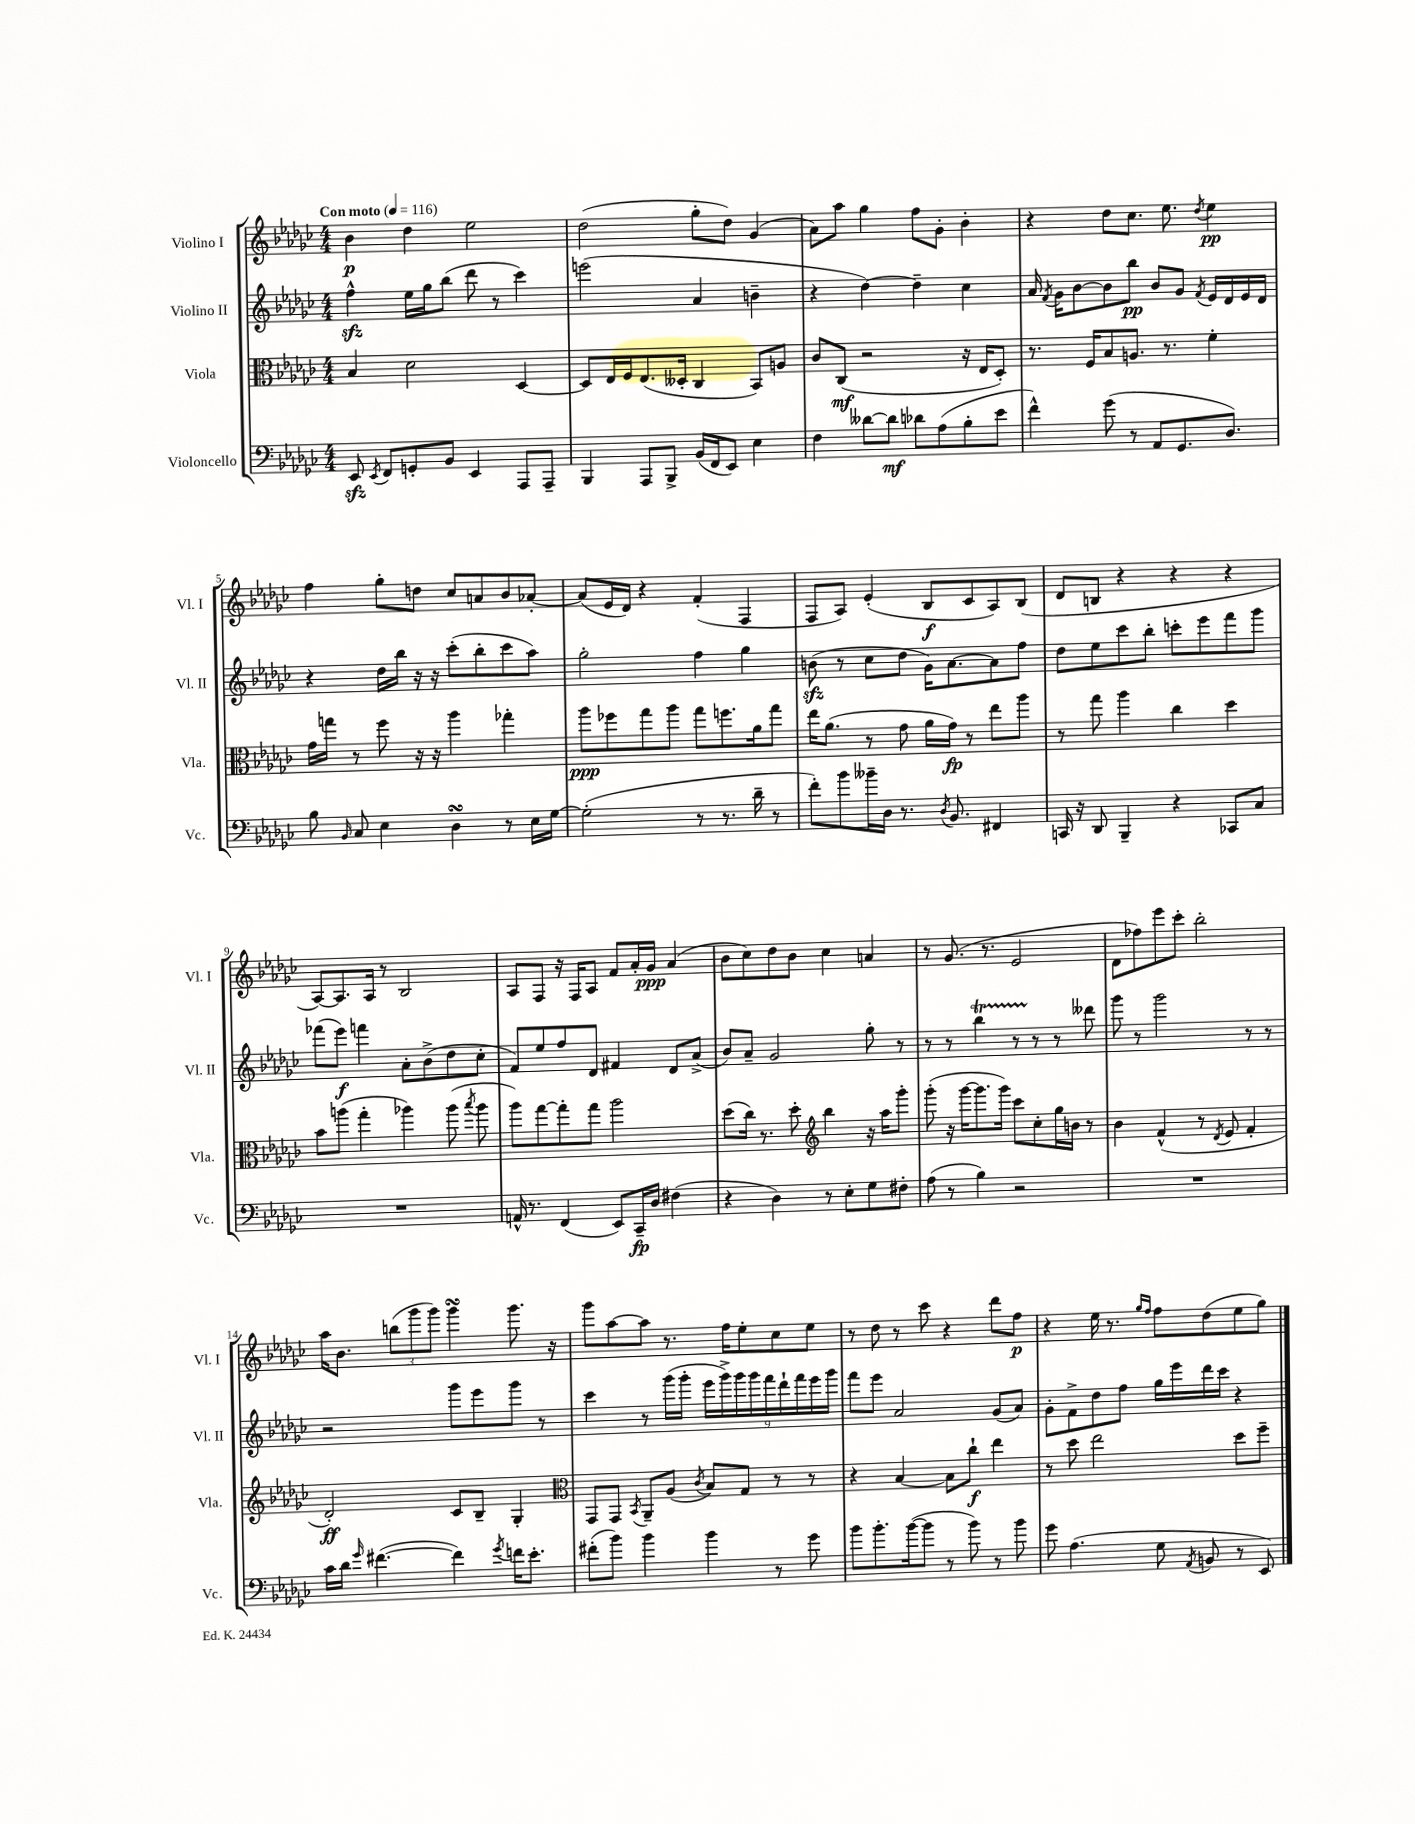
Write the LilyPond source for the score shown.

<<
\new StaffGroup <<
\new Staff = "s0" \with { instrumentName = "Violino I" shortInstrumentName = "Vl. I" } {
    \clef treble \key ges \major \numericTimeSignature \time 4/4 \tempo "Con moto" 4 = 116
    \autoBeamOff bes'4\p des''4 ees''2 |
    des''2( ges''8[-. des''8]) ges'4( |
    aes'8[) aes''8] ges''4 f''8[ ges'8]-. bes'4-. |
    r4 des''8[ ces''8.] ees''8. \acciaccatura { des''8 } ees''4\pp |
    f''4 ges''8[-. d''8] ces''8[ a'8 bes'8 aes'8]~-. |
    aes'8[( ees'16 des'16]) r4 f'4-.( f4 |
    f8[ aes8]) ees'4-.( bes8[\f ces'8 aes8) bes8]( |
    des'8[ b8] r4 r4 r4 |
    aes8[~) aes8. aes16] r8 bes2 |
    aes8[ f8] r16 f16[ aes8] f'8[ aes'16-. ges'16]\ppp aes'4( |
    bes'8[ ces''8) des''8 bes'8] ces''4 a'4 |
    r8 ges'8.( r8. ees'2 |
    des'8[ fes''8) ees'''8 ces'''8]-. bes''2-. |
    aes''16[ bes'8.] \tuplet 3/2 { b''8[( ges'''8 ges'''8]) } ges'''4\turn ges'''8. r16 |
    ges'''8[ aes''8~ aes''8] r8. f''16[ ees''8-. ces''8 ees''8] |
    r8 des''8 r8 ces'''8 r4 des'''8[ f''8]\p |
    r4 ees''16 r8. \grace { ges''16[ f''16] } f''8[ des''8( ees''8 ges''8]) \bar "|." |
}
\new Staff = "s1" \with { instrumentName = "Violino II" shortInstrumentName = "Vl. II" } {
    \clef treble \key ges \major \numericTimeSignature \time 4/4
    \autoBeamOff f''4-^\sfz ees''16[ ges''16 bes''8]( des'''8 r8 ces'''4) |
    e'''2( aes'4 b'4-- |
    r4 des''4~) des''4-- ces''4 |
    aes'16 \acciaccatura { f'8 } ges'16[ bes'8~ bes'8 bes''8]\pp bes'8[ ges'8] \acciaccatura { f'8 } ees'16[ des'16 ees'16 des'16] |
    r4 des''16[ bes''16] r16 r16 ces'''8[-.( bes''8-. ces'''8 aes''8]) |
    ges''2-. f''4 ges''4 |
    b'8\sfz( r8 ces''8[ des''8] ges'16[) aes'8.~ aes'8 f''8] |
    des''8[ ees''8 ces'''8 bes''8]-. c'''8[-. ees'''8 f'''8 ges'''8] |
    fes'''8[( ees'''8]\f) f'''4 aes'8[-. bes'8->( des''8 ces''8]-. |
    f'8[) ees''8 f''8 des'8] fis'4 des'8[ aes'8]->( |
    bes'8[) aes'8]-- ges'2 ges''8-. r8 |
    r8 r8 bes''4\startTrillSpan r8 r8\stopTrillSpan r8 deses'''8 |
    ges'''8 r8 ges'''2 r8 r8 |
    r2 ges'''8[ ees'''8 ges'''8] r8 |
    ces'''4 r8 ges'''16[( ges'''16]-. \tuplet 9/8 { ees'''16[ ges'''16->) ges'''16 ges'''16 f'''16 des'''16-! f'''16 ees'''16 ges'''16] } |
    f'''8[ ees'''8] aes'2 ges'8[( aes'8]) |
    ges'8[-. f'8-> des''8 f''8] ges''16[ ees'''16 des'''16 ces'''16] r4 \bar "|." |
}
\new Staff = "s2" \with { instrumentName = "Viola" shortInstrumentName = "Vla." } {
    \clef alto \key ges \major \numericTimeSignature \time 4/4
    \autoBeamOff bes4 des'2 des4~ |
    des8[ ees16 f16 ees8.( deses16]-. ces4 bes,8[) a8] |
    ces'8[ ces8]\mf( r2 r16 ees16[ des8]-.) |
    r8. f16[ bes8 a8.] r8. f'4-. |
    ges'16[ g''16] r8 f''8 r16 r16 aes''4 ges''4-. |
    aes''8[\ppp fes''8 ges''8 aes''8] ges''8[ f''8. aes'16 ges''8] |
    ees''16[ aes'8.]( r8 ges'8 aes'16[ ges'16]\fp) r8 ees''8[ aes''8] |
    r8 ges''8 aes''4 ces''4 des''4 |
    bes'8[ a''8]( ges''4-. aes''4) aes''8( \acciaccatura { bes''8 } aes''8 |
    aes''8[) ges''8~ ges''8-. ges''8] aes''2 |
    des''8[( ces''16]) r8. des''8-. \clef treble bes''4 r16 aes''16[ ges'''8]-. |
    ges'''8-.( r16 ges'''16[~ ges'''8. ges'''16]) ces'''8[ ces''8-. ges''16 b'16] r8 |
    bes'4 f'4-^( r8 \acciaccatura { des'8 } ees'8 f'4-. |
    des'2-.\ff) ces'8[ bes8]-- ges4-. |
    \clef alto ges,8[ ges,8] \acciaccatura { bes,8 } aes,8[-- aes8]( \acciaccatura { ces'8 } bes8[) ges8] r8 r8 |
    r4 bes4~ bes8[ ces''8]-!\f ees''4 |
    r8 des''8 ees''2 des''8[ f''8]-- \bar "|." |
}
\new Staff = "s3" \with { instrumentName = "Violoncello" shortInstrumentName = "Vc." } {
    \clef bass \key ges \major \numericTimeSignature \time 4/4
    \autoBeamOff ees,8\sfz \acciaccatura { ees,8 } f,8[ g,8-. bes,8] ees,4 aes,,8[ aes,,8]-- |
    bes,,4 aes,,8[ bes,,8]-> bes,16[( f,16 ees,8]) ees4 |
    f4 deses'8[~ deses'8]\mf des'8[ aes8( bes8-. ees'8] |
    f'4-^) ges'8( r8 aes,8[ ges,8. des8.]) |
    bes8 \grace { bes,16 } ces8 ees4 des4\turn r8 ees16[ ges16]~ |
    ges2-.( r8 r8. des'16-- r8 |
    f'8[-.) bes'8 beses'16-- des16] r8. \acciaccatura { des8 } bes,8. fis,4 |
    c,16 r16 des,8 bes,,4-- r4 ces,8[ ces8] |
    R1 |
    a,16-^ r8. f,4( ees,8[) ces,16--\fp des16] fis4( |
    r4 des4) r8 ees8[-. ges8 fis8]-. |
    aes8( r8 bes4) r2 |
    R1 |
    ces'16[ des'16] \grace { ges'16 } fis'4.~( fis'4) \acciaccatura { ges'8 } f'16[ ees'8.]-. |
    fis'8[-.( bes'8]) bes'4 bes'4 r8 ges'8 |
    bes'8[ bes'8.-. bes'16~( bes'8] r8 bes'8) r8 bes'8 |
    ges'8 aes4.( ges8 \acciaccatura { aes,8 } b,8 r8 ees,8) \bar "|." |
}
>>
>>
